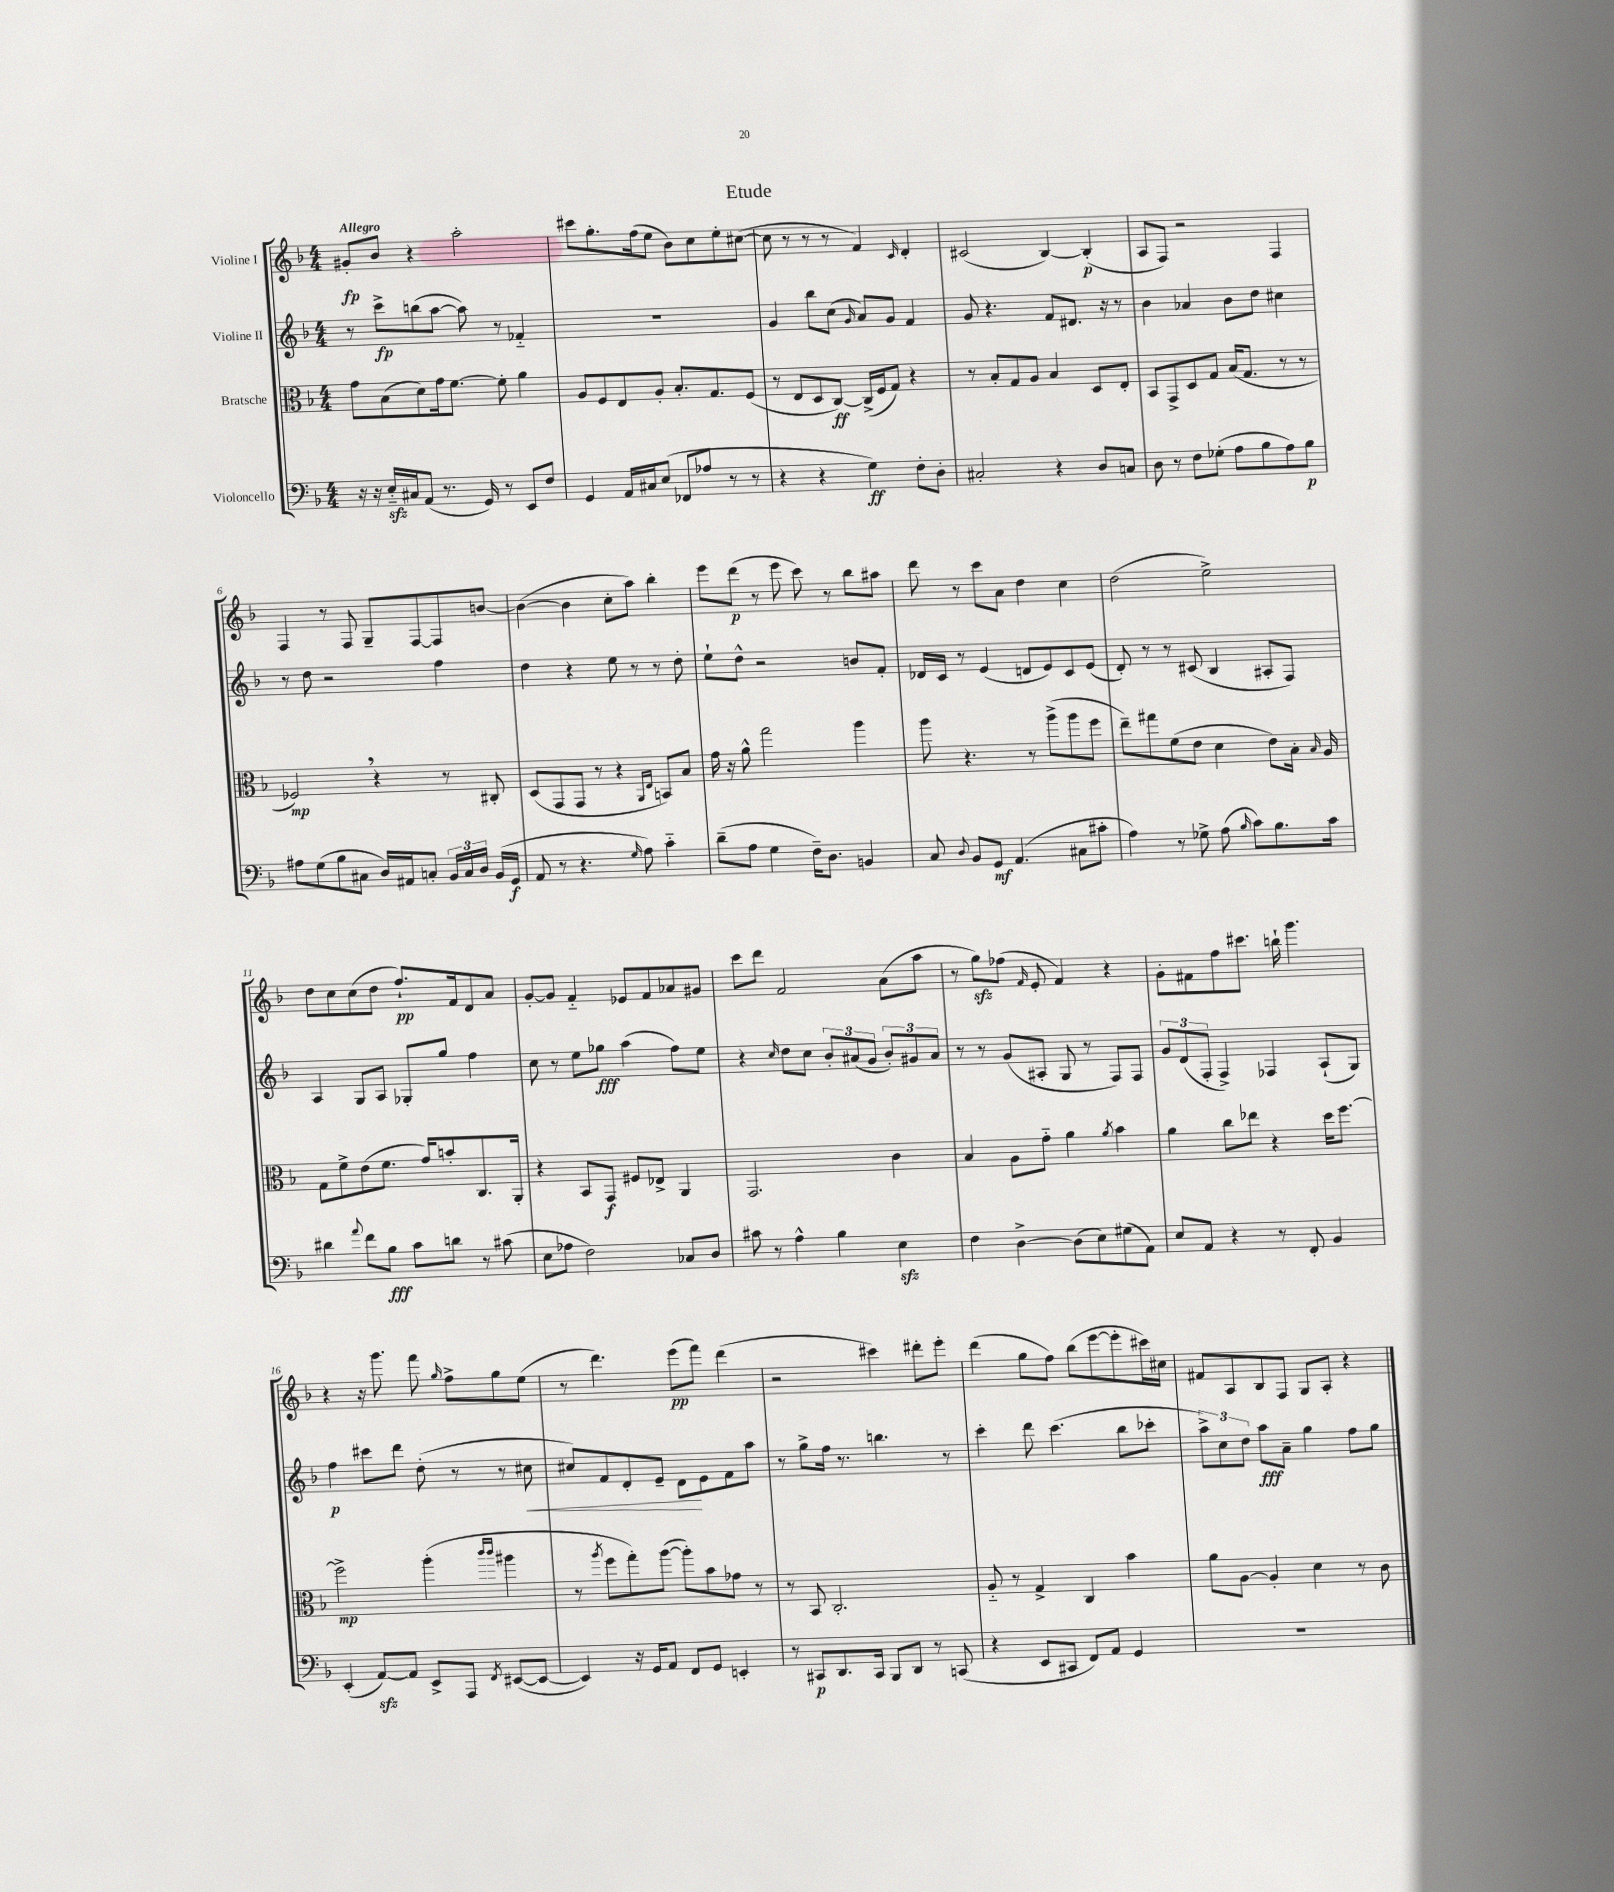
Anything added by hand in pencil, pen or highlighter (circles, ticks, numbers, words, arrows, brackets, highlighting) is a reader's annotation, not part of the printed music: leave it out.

**kern	**kern	**kern	**kern
*staff4	*staff3	*staff2	*staff1
*clefF4	*clefC3	*clefG2	*clefG2
*k[b-]	*k[b-]	*k[b-]	*k[b-]
*M4/4	*M4/4	*M4/4	*M4/4
16r	8g	8r	8g#'
16r	.	.	.
16E'~	(8B-	8ccc^	8b-
16C#	.	.	.
(8AA	8d)	(8bb	4r
8.r	16g	[8aa	.
.	[8.f	.	.
.	.	8aa])	2aa'
16GG)	.	.	.
8r	8f']	8r	.
8EE	4a	4f-'~	.
8F	.	.	.
=	=	=	=
4GG	8A	1r	8ccc#
.	8F	.	8.gg'
16AA	8E	.	.
16C#	.	.	(16ff
(8E	8A'	.	8ee
8FF-	8.B-'	.	8b-)
8A-	.	.	8cc
.	8.G	.	.
8r	.	.	8ee'
8r	(8F	.	([8cc#
=	=	=	=
4r	8r	4g	8cc#]
.	8E	.	8r
4r	8D	8bb-	8r
.	[8C)	(8cc	8r
.	.	16qqg	.
4G)	(16C^]	8a)	4f)
.	16F	.	.
.	8G)	8g	.
.	.	.	16qqc
8F'	4r	4f	4d'
8D'	.	.	.
=	=	=	=
2C#'	8r	8g	(2c#
.	8B-'	4.r	.
.	8G	.	.
.	8A	.	.
4r	4B-	8f	[4B-)
.	.	8.d#	.
8D	8D	.	(4B-']
.	.	16r	.
8C	8E'	8r	.
=	=	=	=
8D	8BB-	4b-	8A
8r	8GG^	.	8F)
8F	8D	4a-	2r
(8G-'	8G	.	.
8A	(16B-	8b-	.
.	8.G	.	.
8B-	.	8dd	.
8A)	8r	4cc#	4F
8B-	8r	.	.
=	=	=	=
8A#	2F-)	8r	4F
(8G	.	8dd	.
8B-	.	2r	8r
8C#	.	.	8F
16D)	4r	.	8G~
16AA#	.	.	.
8C'	.	.	[8F
24BB-	8r	4ff	8F]
24C	.	.	.
24D	.	.	.
(16BB-	8C#'	.	[8b
16GG	.	.	.
=	=	=	=
8AA	(8D	4dd	(4b_
8r	8GG	.	.
4.r	8GG	4r	4b]
.	8r	.	.
.	4r	8ee	8cc'
16qqG	.	.	.
8A)	.	8r	8aa)
.	16qqAA	.	.
.	16qqE	.	.
4c'~	8BB)	8r	4bb-'
.	8B-	8dd'	.
=	=	=	=
(8d~	16g	8ee`	8eee
.	16r	.	.
8A	8a^^	8dd^^	(8ddd
4G	2gg	2r	8r
.	.	.	8eee
16F~)	.	.	8ccc)
8.D	.	.	.
.	.	.	8r
4BB	4aa	8b	8bb-
.	.	8f'	8aa#
=	=	=	=
8C	8aa	16d-	8ddd
.	.	16c	.
8qqD	.	.	.
8BB-	4.r	8r	8r
8GG	.	(4e	8ccc
(4.AA	.	.	8a
.	8r	8d	4dd
.	(8aa^	8e)	.
8C#	8aa	8c	4cc
8c#'	8ff	(8e	.
=	=	=	=
4A)	8ee~)	8d')	(2dd
.	8gg#	8r	.
8r	(8f	8r	.
8G-^	8e	(8c#	.
(8A	4d	4B-	2ee^)
16qqB-	.	.	.
8c)	.	.	.
8.B-	8e)	8A#'	.
.	16B-'	8F)	.
.	16qqB-	.	.
16c	16A	.	.
=	=	=	=
4d#	8G	4A	8dd
.	8f^	.	8cc
8qqa	.	.	.
8f	(8e	8G	(8cc
8B-	8.f	8A	8dd
8c	.	8G-'	8.ff`)
.	16g)	.	.
8d	8b'	8gg	.
.	.	.	16f
8r	8.C	4ff	8d
(8c#	.	.	8a
.	16AA'	.	.
=	=	=	=
8E	4r	8cc	[8g'
8A-	.	8r	8g]
2F)	8BB-	8ee	4f'~
.	8GG	8gg-	.
.	8F#	(4aa	8e-
.	8E-^	.	8f
8C-	4AA	8ff)	8a-
8D	.	8ee	8g#
=	=	=	=
8c#	2.GG	4r	8ccc
8r	.	.	8ddd
.	.	16qqcc	.
4A^^	.	8dd	2f
.	.	8cc	.
4B-	.	12b-'	.
.	.	(12a#	.
.	.	12g	.
4E	4c	12b-')	(8a
.	.	12g#	.
.	.	.	8aa
.	.	12a#	.
=	=	=	=
4F	4B-	8r	8r
.	.	8r	8gg)
[4D^	8A	(8g	(8ff-
.	.	.	16qqf
.	8g'~	8A#'	8e'
(8D]	4a	8G	4f)
8E)	.	8r	.
.	8qa	.	.
(8G#	4b-	8F)	4r
8AA)	.	8F	.
=	=	=	=
8E	4a	12g	8g'
.	.	(12d	.
8AA	.	.	8f#
.	.	12F'	.
4r	8cc	4F^)	8ff
.	8ee-	.	8.ccc#
8r	4r	4F-	.
.	.	.	16bb`
8FF'	.	.	4.ggg
4BB-	16dd	(8A`	.
.	[8.ff	.	.
.	.	8G)	.
=	=	=	=
(4EE'	2ff^]	4ff	4r
[8AA)	.	8ccc#	16r
.	.	.	8.ggg
8AA]	.	8ddd	.
8EE^	(4aa'	(8dd'	8fff
.	.	.	16qqgg
8AAA	.	8r	8ff^
.	16qqccc	.	.
8qFF	16qqccc	.	.
([8EE#	4aa#	8r	8gg
8EE#_	.	8cc#	(8ee
=	=	=	=
4EE#])	8r	8cc#)	8r
.	8qaa	.	.
.	8ff	8f	4.ddd)
16r	8gg')	8d'	.
16GG	.	.	.
8AA	([8aa	8e~	.
8FF	8aa'])	8d	(8eee
8GG	8b-	8e	8fff)
4EE'	8g-	8f	(4ddd
.	8r	8aa	.
=	=	=	=
8r	8r	8r	2r
8CC#	8BB-	8gg^	.
8.DD	2.C'	16ff	.
.	.	8.r	.
16CC#	.	.	.
8BBB-	.	4.bb	4ccc#)
8DD	.	.	.
8r	.	.	8ddd#'
(8CC	.	8r	8eee'
=	=	=	=
4r	8A'~	4ccc'	(4ddd
.	8r	.	.
8EE	4G^	8ddd	8gg
8CC#	.	(4.ccc	8ff)
8FF)	4C	.	(8bb-
8AA	.	.	[8eee
4GG	4b-	8bb-	8eee']
.	.	8ccc-'	16ccc#)
.	.	.	16cc#
=	=	=	=
1r	8a	12aa^)	8f#
.	.	12cc	.
.	[8A	.	8A
.	.	12dd	.
.	4A']	8aa	8B-
.	.	8a~	8F
.	4d	4gg	8G
.	.	.	8A'
.	8r	8ff	4r
.	8c	8gg	.
==	==	==	==
*-	*-	*-	*-
